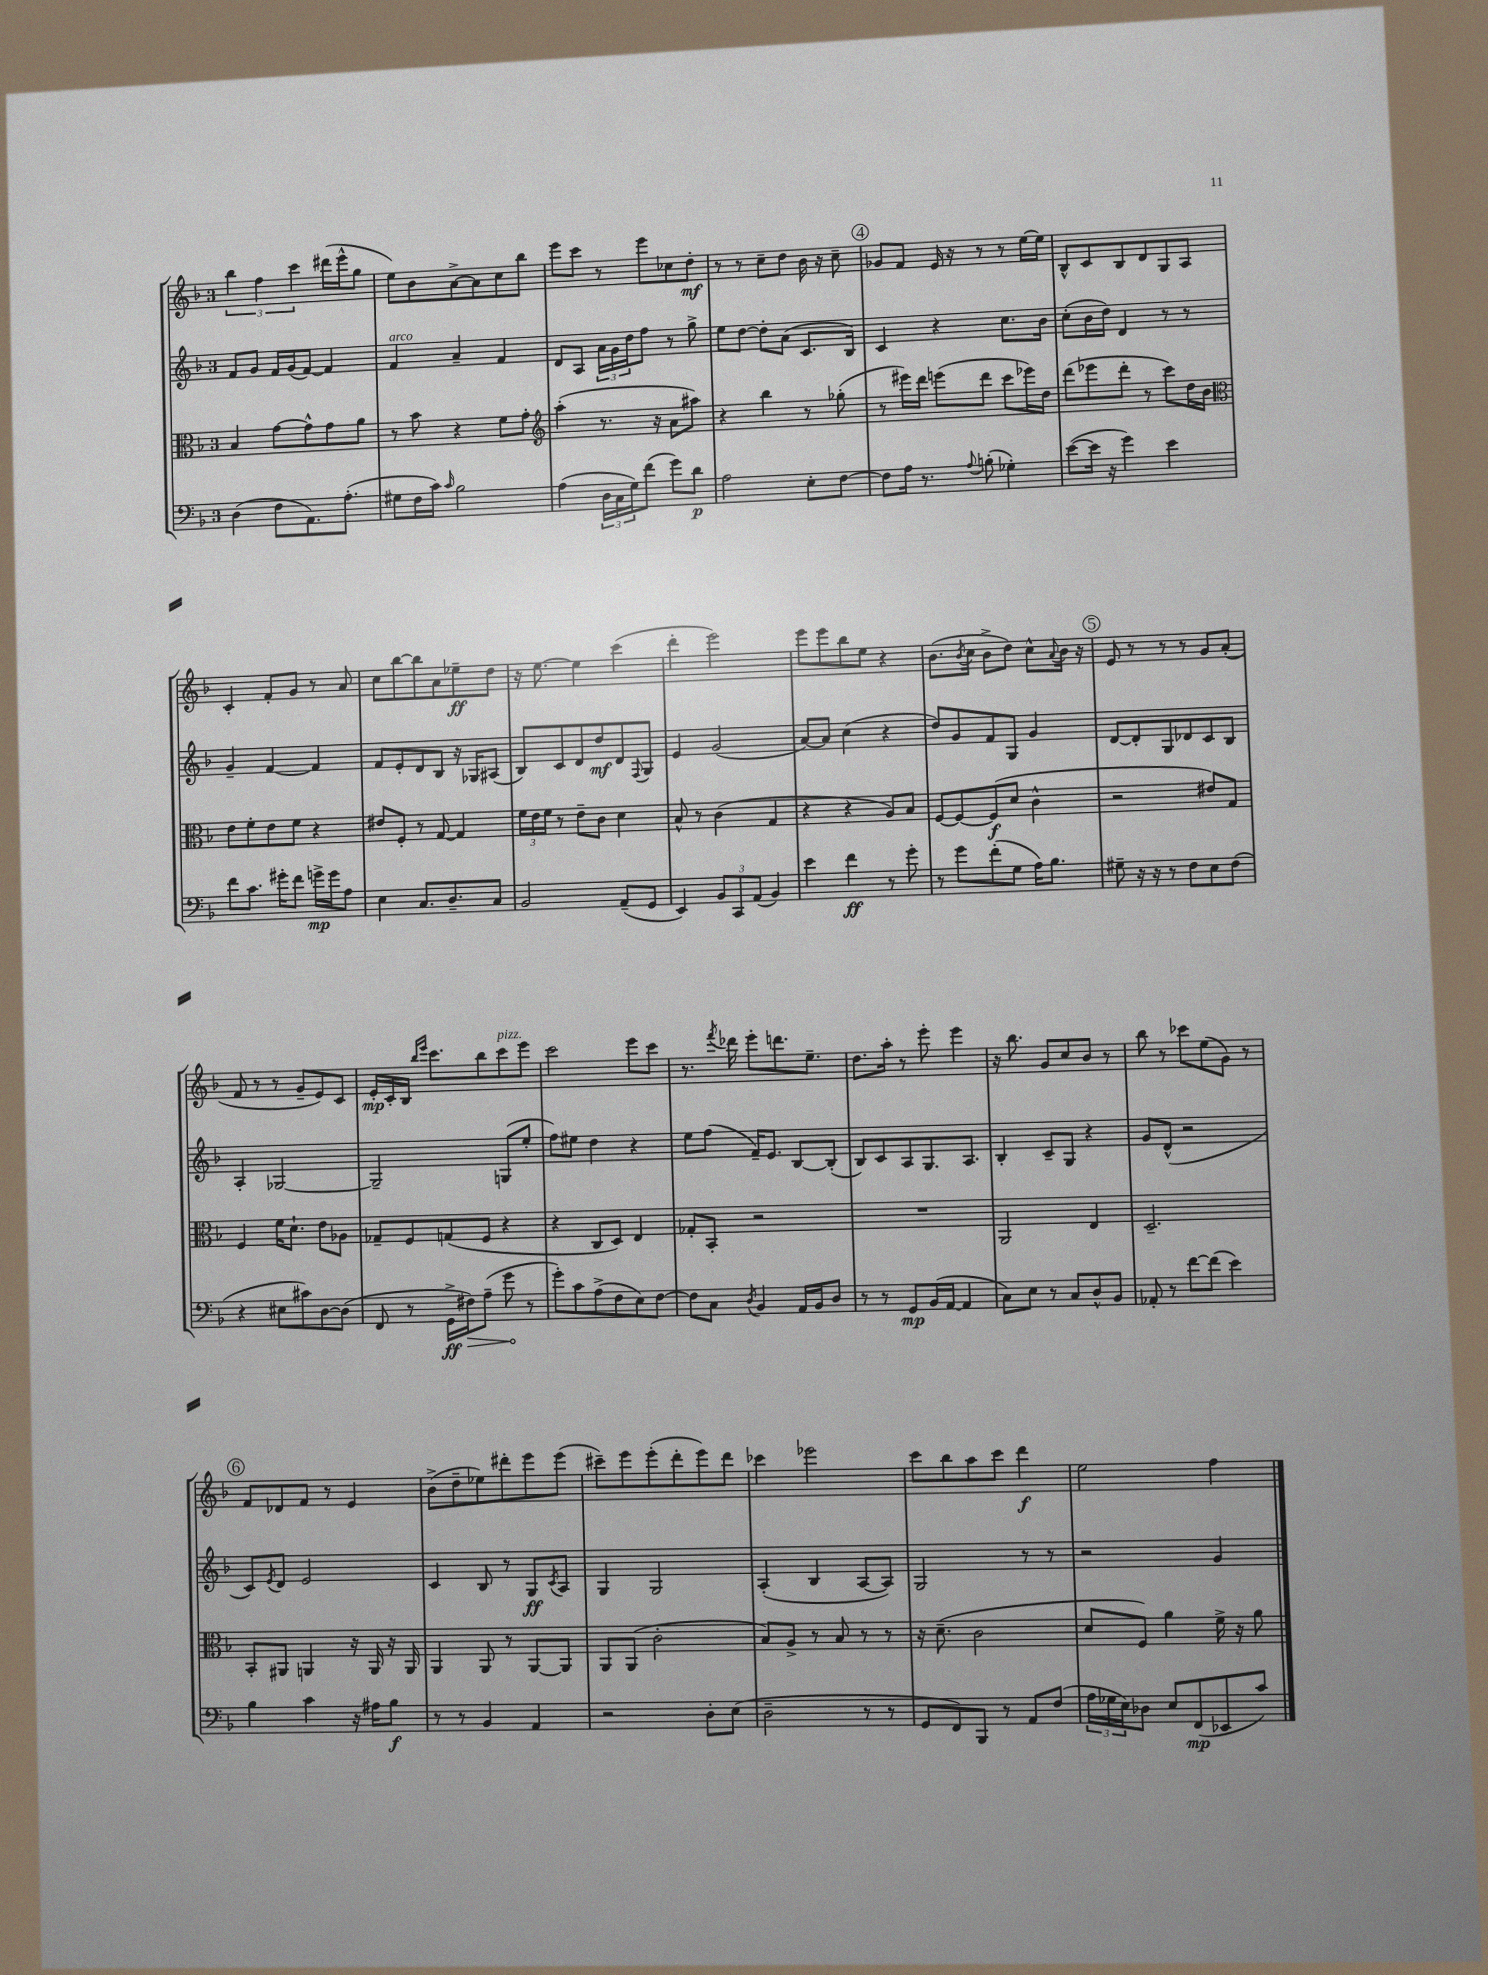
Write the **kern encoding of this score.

**kern	**kern	**kern	**kern
*staff4	*staff3	*staff2	*staff1
*clefF4	*clefC3	*clefG2	*clefG2
*k[b-]	*k[b-]	*k[b-]	*k[b-]
*M3/4	*M3/4	*M3/4	*M3/4
(4D	4B-	8f	6bb-
.	.	8g	.
.	.	.	6ff
8F	[8g	16f	.
.	.	(16g	.
.	.	.	6ccc
8.AA)	8g^^]	[8f)	.
.	8g	4f]	(16ddd#
(8.A'	.	.	16eee^^
.	8a	.	8gg
=	=	=	=
8G#	8r	4f	8ee)
16F	8b-	.	8b-
16c)	.	.	.
16qqc	.	.	.
2B-	4r	4a~	[8a^
.	.	.	8a]
.	8f	4f	8cc
.	8g'	.	8bb-
=	=	=	=
*	*clefG2	*	*
(4A	(4aa'	8d	8eee
.	.	8A	8ccc
24D	8.r	24a	8r
24C	.	24g	.
24G)	.	24dd	.
(8f	.	8ff	8eee
.	16r	.	.
8g)	8a	8r	8cc-
8d	8aa#)	8gg^	8dd'
=	=	=	=
2A	4r	8ee	8r
.	.	[8dd	8r
.	4bb-	8dd']	8cc~
.	.	(8a	8dd
8E'	8r	8.c	16b-
.	.	.	16r
[8F	(8gg-'	.	8cc~
.	.	16B-)	.
=	=	=	=
8F]	8r	4c	8g-
16A	16eee#)	.	8f
8.r	16ddd	.	.
.	(8eee	4r	16e
.	.	.	16r
8qqA	.	.	.
(8B'	8ddd	.	8r
4G-')	8ccc	8.cc	8r
.	16eee-)	.	[16ee
.	16dd	16b-	16ee]
=	=	=	=
([8e	(8ddd	(8cc'	8B-^^
16e]	8eee-	16b-	8c
16r	.	16dd)	.
4g)	8ddd'	4d	8B-
.	8r	.	8d
4e	8ccc)	8r	8G
.	16dd	8r	8A
.	16b-	.	.
=	=	=	=
*	*clefC3	*	*
8f	8e	4g~	4c'
8.c	8f'	.	.
.	8e	[4f	8f'
16g#'	.	.	.
8f	8f	.	8g
16g^	4r	4f]	8r
16g	.	.	.
8A	.	.	8a
=	=	=	=
4E	8e#	8f	8cc
.	8F'	8e'	[8bb-
8.C	8r	8d	8bb-]
.	[8G	8B-	8a
8.D~	.	.	.
.	4G]	16r	8ee-~
.	.	16G-	.
8C	.	(8A#	8dd
=	=	=	=
2BB-	24f	8B-)	16r
.	24e	.	.
.	.	.	[8.ee
.	24f	.	.
.	8r	8c	.
.	8e~	8d	4ee]
.	8c	8dd	.
(8AA~	4d	8d	(4ccc
.	.	8qqF	.
8GG	.	8G	.
=	=	=	=
4EE)	8B-^^	4e	4ddd'
.	8r	.	.
12BB-	(4c	(2g	2eee)
12CC	.	.	.
(12AA	.	.	.
4BB-)	4G	.	.
=	=	=	=
4e	4r	[8a)	8eee
.	.	8a]	8eee
4f	4r	(4cc	8bb-
.	.	.	8ee
8r	8A)	4r	4r
8g'	8B-	.	.
=	=	=	=
8r	[8F	8dd)	(8.b-
8g	8F_	8g	.
.	.	.	8qb-
.	.	.	16cc
(8f'	(8F]	8f	8b-^
8G	8d	8G	8dd)
16A)	4c^^	4g	8cc^^
8.B-	.	.	.
.	.	.	8qqa
.	.	.	16b-
.	.	.	16r
=	=	=	=
8G#~	2r	[8d	8e
16r	.	8d']	8r
16r	.	.	.
8r	.	8G	8r
8F	.	8d-	8r
8E	8e#)	8c	8g
(8F	8G	8B-	(8a'
=	=	=	=
4r	4F	4A'	8f
.	.	.	8r
8E#	16f	[2G-	8r
.	8.d`	.	.
8c#)	.	.	8g~
[8D	8e	.	8e)
(8D]	8A-	.	8c
=	=	=	=
8FF	8G-~	2G-~]	16e'
.	.	.	16c'
8r	8F	.	16B-
.	.	.	16qqbb-
.	.	.	16qqeee
.	.	.	8.ccc
16GG^	(8G	.	.
16F#)	.	.	.
(8A~	8F	.	8bb-
8g	4r	(8G	8ccc
8r	.	8ee'	8eee
=	=	=	=
8g')	4r	8ff)	2ccc
8c	.	8ee#	.
(8A^	8C	4dd	.
8F	8D)	.	.
8E)	4E	4r	8eee
[8F	.	.	8ccc
=	=	=	=
8F]	8G-'	8ee	8.r
8C	8BB-'	(8ff	.
.	.	.	8qfff
.	.	.	16ddd-
8qD	.	.	.
4BB-	2r	16f~)	8eee'
.	.	8.e	.
.	.	.	8.ddd
16AA	.	[8B-	.
16BB-	.	.	8.ee~
8D	.	(8B-']	.
=	=	=	=
8r	2.r	8B-)	8.dd
8r	.	8c	.
.	.	.	16aa'
8GG	.	8A	8r
(16BB-	.	8.G	8eee'
[16AA	.	.	.
4AA]	.	.	4eee
.	.	8.A	.
=	=	=	=
8C)	2AA	4B-'	16r
.	.	.	8.bb-
8E	.	.	.
8r	.	8c~	8g
8C	.	8G	8cc
8D^^	4E	4r	8b-
8BB-	.	.	8r
=	=	=	=
8AA-'	2.D~	8g	8bb-
8r	.	(8d^^	8r
[8f	.	2r	8ccc-
(8f]	.	.	(8ee
4e)	.	.	8g)
.	.	.	8r
=	=	=	=
4B-	8BB-'	8c)	8f
.	.	8qe	.
.	8AA#	8d	8d-
4c	4AA	2e	8f
.	.	.	8r
16r	16r	.	4e
16A#	16AA	.	.
8B-	16r	.	.
.	16AA	.	.
=	=	=	=
8r	4AA	4c	(8b-^
8r	.	.	8dd~
4BB-	8AA	8B-	8ee-)
.	8r	8r	8ddd#'
4AA	[8AA	8G	8eee
.	.	8qc	.
.	8AA]	8A	(8eee
=	=	=	=
2r	8AA	4G	8ccc#~)
.	(8AA	.	8eee
.	2c'	2G	(8eee'
.	.	.	8ddd'
8D'	.	.	8eee)
(8E	.	.	8ddd
=	=	=	=
2D~	8B-)	(4A'	4ccc-
.	8A^	.	.
.	8r	4B-	2eee-
.	8B-	.	.
8r	8r	[8A	.
8r	8r	8A])	.
=	=	=	=
8GG	16r	2G	8ccc
.	(8.d~	.	.
8FF)	.	.	8bb-
8BBB-	2c	.	8aa
8r	.	.	8ccc
8AA	.	8r	4ddd
(8F	.	8r	.
=	=	=	=
24A	8d	2r	2ee
24G-	.	.	.
24E)	.	.	.
8D-	8F)	.	.
8E	4a	.	.
(8FF	.	.	.
8EE-	16f^	4g	4ff
.	16r	.	.
8c)	8a	.	.
==	==	==	==
*-	*-	*-	*-
